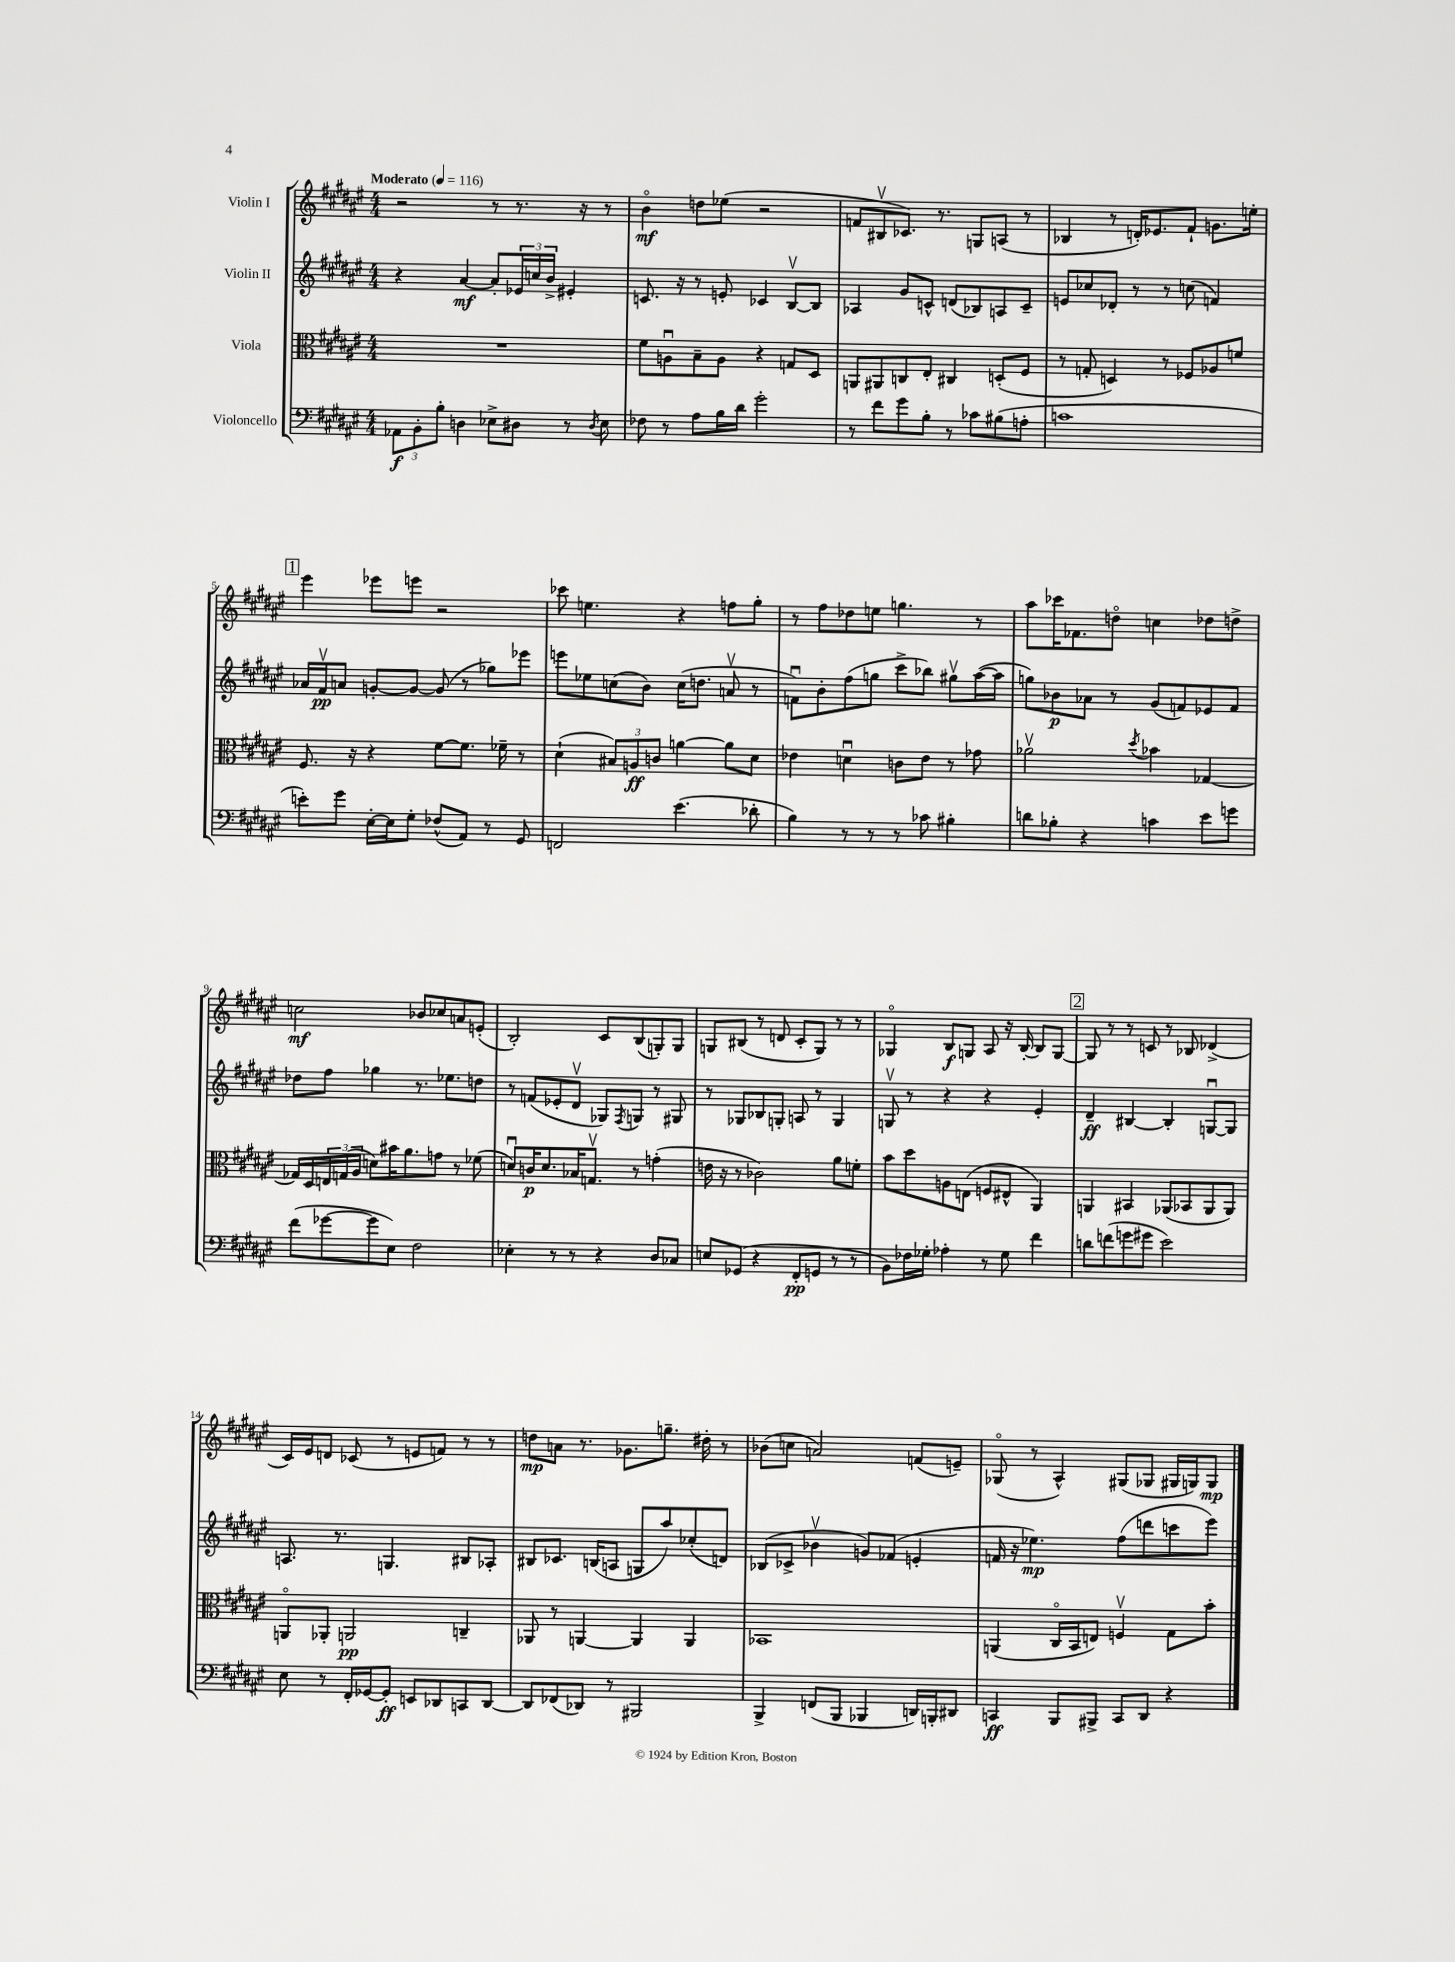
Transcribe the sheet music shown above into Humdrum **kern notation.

**kern	**kern	**kern	**kern
*staff4	*staff3	*staff2	*staff1
*clefF4	*clefC3	*clefG2	*clefG2
*k[f#c#g#d#a#e#]	*k[f#c#g#d#a#e#]	*k[f#c#g#d#a#e#]	*k[f#c#g#d#a#e#]
*M4/4	*M4/4	*M4/4	*M4/4
*MM116	*MM116	*MM116	*MM116
12AA-\L	1r	4r	2r
12BB'\	.	.	.
12B'\J	.	.	.
4D\	.	[4a#/	.
8E-^\L	.	8a#'/]L	8r
8D#\J	.	24e-/L	8.r
.	.	24cc/	.
.	.	24b^/JJ	.
8r	.	4e#'/	.
.	.	.	16r
8qD#/	.	.	.
8E-\	.	.	8r
=	=	=	=
8F-\	8f#\L	8.c/	4bo\
8r	8Au\	.	.
.	.	16r	.
8A#\L	8B~\	8r	8dd\L
16B\L	8A\J	8e'/	(8ee-\J
16d#\JJ	.	.	.
2g#'\	4r	4c-/	2r
.	8G/L	[8Bv/L	.
.	8D#/J	8B/]J	.
=	=	=	=
8r	8AA/L	4A-/	8f/L
8f#\L	8AA#/	.	8B#v/
8g#\	8C/	8g#/L	8.c-/J)
8B'\J	8E#'/J	8c^^/J	.
.	.	.	8.r
8r	4C#/	(8d/L	.
8c-\L	.	8B-/)	8G/L
(8B#\	(8D'/L	8A/	(8A/J
8A'\J	8F#/J	8c~/J	8r
=	=	=	=
1c	8r	8e/L	4B-/
.	8G'/	8cc-/	.
.	4D/)	8d-'/J	8r
.	.	8r	16d'/LK)
.	.	.	8.e-/
.	8r	8r	.
.	8F-/L	(8cc\	8f#`/J
.	8A-/	4f/)	8.g\L
.	8f/J	.	.
.	.	.	16ee'\Jk
=	=	=	=
8e'\L)	8.F#/	16a-/LL	4eee#\
.	.	16f#v/J	.
8g#\J	.	8a/J	.
.	16r	.	.
[16E#'\LL	4r	[8g'/L	8eee-\L
16E#\]J	.	.	.
8G#'\J	.	8g/_J	8eee\J
(8F-^^/L	[8f#\L	(8g/]	2r
8AA#/J)	8.f#\]J	8r	.
8r	.	8gg-\L)	.
.	16f-~\	.	.
8GG#/	8r	8eee-\J	.
=	=	=	=
2FF/	(4d#`\	8eee\L	8ccc-\
.	.	8ee-\	4.ee\
.	12B#/L)	(8cc\	.
.	12A/	.	.
.	.	8b\J)	.
.	12c/J	.	.
(4.e#\	[4a\	(16cc\LK	4r
.	.	8.dd\J	.
.	8a\]L	8av/	8ff\L
8d-'\	8d#\J	8r	8gg#'\J
=	=	=	=
4B\)	4e-\	8fu\L)	8r
.	.	8b'\	8ff#\L
8r	4du\	(8ff#\	8dd-\
8r	.	8gg\J	8ee\J
8r	8c\L	8ccc#^\L	4.gg\
8c-\	8e-\J	8bb-\J)	.
4B#'\	8r	8gg#v\L	.
.	8g-\	([16aa#\L	8r
.	.	16aa#\]JJ	.
=	=	=	=
8d\L	2a-v\	8gg\L)	8aa#\L
8B-'\J	.	8b-\	16ccc-\K
.	.	.	8.f-\
4r	.	8a-\J	.
.	.	8r	8ddo\J
.	8qdd#/	.	.
4c\	4b-\	(8g#/L	4cc\
.	.	8f/)	.
8e#\L	[4G-/	8e-/	8dd-\L
8g\J	.	8f/J	8dd^\J
=	=	=	=
(8f#\L	16G-/]LL	8dd-\L	2cc\
.	16D#/	.	.
[8g-\	24E/	8ff#\J	.
.	(24G/	.	.
.	24A#/JJ	.	.
8g-\]	8d\L)	4gg-\	.
8E#\J)	16b#\K	.	.
.	8.a#\	.	.
2F#\	.	8.r	8b-/L
.	8g\J	.	8cc-/
.	.	8.ee-\L	.
.	8r	.	8a/
.	(8f-\	8dd\J	(8e'/J
=	=	=	=
4E-'\	8du/L)	8r	2B'/)
.	16c/K	(8f/L	.
.	8.d/	.	.
8r	.	8e-'/	.
8r	16B-/K	8d#v/J	.
.	8.Gv/J	.	.
4r	.	8G-/L)	8c#/L
.	.	8qF#/	.
.	8r	8G/J	(8B/
8D#/L	(4g'\	8r	8G'/)
8C-/J	.	8G#/	8G/J
=	=	=	=
8E/L	16e\	8r	8G/L
.	16r	.	.
(8GG-/J	8r	8G-/L	(8B#/J
4r	2c-\)	8B-/	8r
.	.	8G'/J	8d/
8FF#'/L	.	8A/	8c#'/L
8GG/J	.	8r	8G/J)
8r	8a#\L	4G/	8r
8r	8f'\J	.	8r
=	=	=	=
8BB\L)	8b\L	8Gv/	4G-o/
16F-\L	8dd#\	8r	.
16G-'\JJ	.	.	.
4A-'\	8A\	4r	8B/L
.	(8E\J	.	8G/J
8r	8F/L	4r	8A#/
8G-\	8E#^^/J	.	16r
.	.	.	[16B'/
4f#\	4AA#/)	4e#'/	8B/]L
.	.	.	[8G/J
=	=	=	=
8d\L	4AA/	4d#~/	8G/]
(8f\	.	.	8r
8g\	4BB#/	[4B#/	8r
8g#\J	.	.	8c/
2e#\)	(8AA-/L	4B#'/]	8r
.	8BB-/	.	8B-/
.	8AA-/	[8Gu/L	(4d-^/
.	8AA-/J)	8G/]J	.
=	=	=	=
8E#\	8AAo/L	8.A/	16c#/LL)
.	.	.	16e#/J
8r	8AA-'/J	.	8d/J
.	.	8.r	.
16FF#'/LL	2AA/	.	(8c-/
[16GG-/J	.	.	.
8GG-'/]J	.	4.G/	8r
8EE/L	.	.	8e/L
8DD-/	.	.	8f/J)
8CC/	4C~/	8B#/L	8r
[8DD-/J	.	8A-'/J	8r
=	=	=	=
8DD-/]L	8AA-/	8B#/L	8dd\L
(8FF-/	8r	8.c-/J	8a\J
8DD-/J)	[4AA/	.	8.r
.	.	(16B/LK	.
8r	.	8A/J	.
.	.	.	8.g-\L
2BBB#/	4AA/]	8G/L	.
.	.	8aa#/)	8.gg~\J
.	4AA/	(8cc-'/	.
.	.	.	16dd#'\
.	.	8d/J)	8r
=	=	=	=
4BBB^/	1BB-	(8B-/L	(8b-\L
.	.	8c-^/J	8cc\J
(8FF/L	.	4b-v\	2a/)
8BBB/J	.	.	.
4BBB-/	.	8g/L)	.
.	.	(8f-/J	.
16DD/LL)	.	4e'/	(8f/L
16BBB'/J	.	.	.
8DD#/J	.	.	8e~/J)
=	=	=	=
4CC/	(4AA/	16f/	(8G-o/
.	.	16r	.
.	.	4.ee-\)	8r
8BBB/L	16C#o/LL	.	4A#^^/)
.	16BB/J	.	.
8BBB#^/J	8E/J)	.	.
8CC/L	4Fv/	(8ff#\L	(8G#/L
8DD#/J	.	8ddd\	8G-/J
4r	8G#\L	8ccc\	16G#/LL
.	.	.	16G/J)
.	8b'\J	8eee#\J)	8G/J
==	==	==	==
*-	*-	*-	*-
